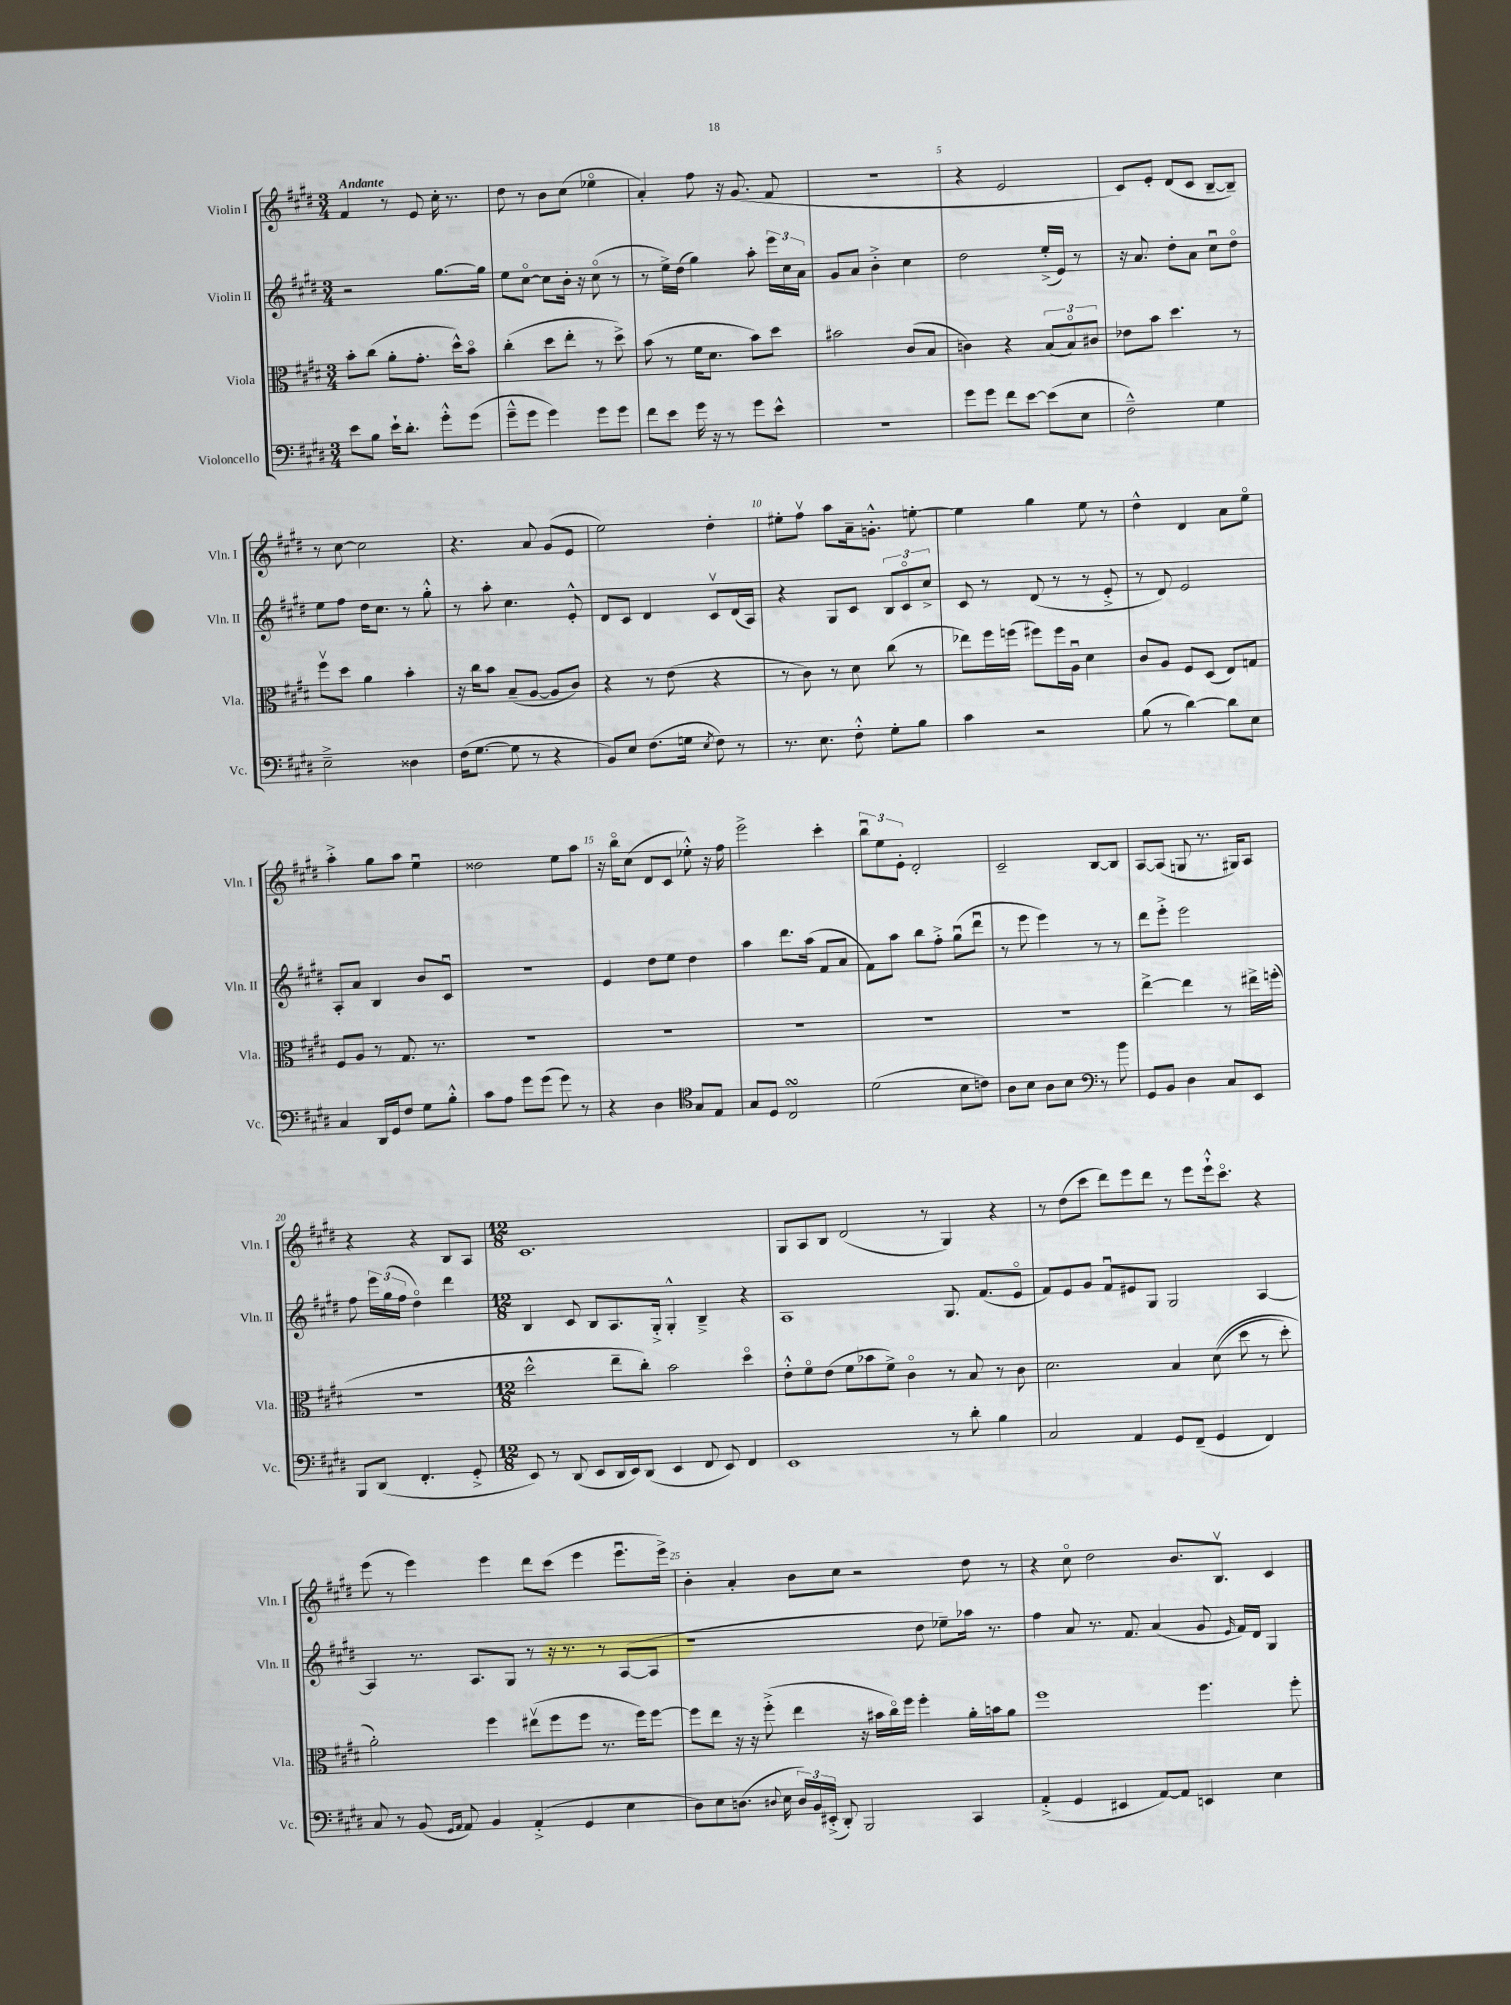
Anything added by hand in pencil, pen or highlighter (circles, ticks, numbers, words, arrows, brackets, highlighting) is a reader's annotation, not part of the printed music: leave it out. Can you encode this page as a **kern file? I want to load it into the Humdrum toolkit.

**kern	**kern	**kern	**kern
*staff4	*staff3	*staff2	*staff1
*clefF4	*clefC3	*clefG2	*clefG2
*k[f#c#g#d#]	*k[f#c#g#d#]	*k[f#c#g#d#]	*k[f#c#g#d#]
*M3/4	*M3/4	*M3/4	*M3/4
8e	8b'	2r	4f#
8B	(8cc#	.	.
16e`	8a'	.	8r
8.d#'	.	.	.
.	8.g#'	.	8e
8g#'^^	.	[8.gg#	16cc#'
.	16dd#^^)	.	8.r
(8g#	8bo	.	.
.	.	16gg#]	.
=	=	=	=
8g#~^^	(4cc#'	8ee	8dd#
8g#	.	[8cc#o	8r
4g#)	8dd#	8cc#]	8b
.	8ee'	16b'	(8cc#
.	.	16r	.
8g#	8r	(8cc#o	4ee-o
8g#	8dd#^)	8r	.
=	=	=	=
8f#	(8b	8r	4a')
8e	8r	16ee^)	.
.	.	(16dd#	.
16g#	16f#	4gg#)	8ff#
16r	8.d#	.	.
8r	.	.	16r
.	.	.	(8.g#
8g#	8b)	8aa'	.
8e^^	8dd#	24eee	8f#
.	.	24cc#	.
.	.	24a	.
=	=	=	=
2.r	2b#	8g#	2.r
.	.	8a	.
.	.	4b'^	.
.	(8c#	4cc#	.
.	8B	.	.
=	=	=	=
8g#	4c)	2dd#	4r
8g#	.	.	.
8f#	4r	.	2e
[8e	.	.	.
(8e]	(12B	(16ee'^	.
.	.	16e)	.
.	12Bo)	.	.
8E	.	8r	.
.	12c#	.	.
=	=	=	=
2F#~^^)	8e-	16r	8c#)
.	.	8.a	.
.	8b	.	8e'
.	4.dd#	8dd#'	(8d#
.	.	8a	8c#
4G#	.	8cc#u	[8B~
.	8r	8dd#o	8B~])
=	=	=	=
2E~^	8ff#v	8ee	8r
.	8dd#	8ff#	[8cc#
.	4a	16dd#	2cc#]
.	.	8.cc#	.
4D##	4b'	8r	.
.	.	8gg#'^^	.
=	=	=	=
(16F#	16r	8r	4.r
[8.G#	16cc#	.	.
.	8b	8aa'	.
8G#]	(8B~	4.cc#	.
8r	[8A	.	8a
4r	8A]	.	(8g#
.	8c#)	8e'^^	8e
=	=	=	=
8BB)	4r	8d#	2ee)
8E	.	8c#	.
(8.F#	8r	4d#	.
.	(8e	.	.
16G	.	.	.
8qE	.	.	.
8F#)	4r	8c#v	4dd#'
8r	.	(16d#	.
.	.	16A)	.
=	=	=	=
8.r	8r	4r	8ee#'
.	8c#)	.	8ff#v
8.E	.	.	.
.	8r	8G#	8aa
8F#'^^	8d#	8c#	16a~
.	.	.	8.g'^^
8G#'	(8cc#	12B	.
.	.	12c#o	.
8B	8r	.	[8ee'
.	.	12cc#^	.
=	=	=	=
4c#	8ee-)	8c#	4ee]
.	16ff#	8r	.
.	(16ff	.	.
2r	8ff#)	(8d#	4gg#
.	16ff#	8r	.
.	16Au	.	.
.	4d#	8r	8ee
.	.	8e'^	8r
=	=	=	=
(8B	8c#	8r	4dd#^^
8r	8A	8d#)	.
[4d#)	8F#	2e	4d#
.	(8D#	.	.
8d#]	8E)	.	8a
8E	8G	.	8eeo
=	=	=	=
4C#	8F#	8A'	4aa'^
.	8A	8a	.
16DD#	8r	4B	8gg#
16GG#	.	.	.
8F#	8.G#	.	8aa
8G#	.	8b	4eeu
.	8.r	.	.
8B'^^	.	8c#u	.
=	=	=	=
8c#	2.r	2.r	2dd##
8A	.	.	.
8g#	.	.	.
(8g#	.	.	.
8g#)	.	.	8ee
8r	.	.	8aa
=	=	=	=
4r	2.r	4e	16r
.	.	.	16bbo
.	.	.	(8cc#
4D#	.	8dd#	8d#
.	.	8ee	8c#
*clefC4	*	*	*
8G#	.	4dd#	8ee-'^^)
8E	.	.	16r
.	.	.	16ff#
=	=	=	=
8G#	2.r	4aa	2eee^
8D#	.	.	.
2C#	.	8.ddd#	.
.	.	(16aa	.
.	.	8f#	4ccc#'
.	.	8a	.
=	=	=	=
(2d#	2.r	8f#)	12bbu
.	.	.	12ee
.	.	8aa	.
.	.	.	12e'
.	.	8bb	2d#'
.	.	8ff#'^	.
8B	.	(8gg#u	.
8c)	.	8ddd#u	.
=	=	=	=
8A	2.r	8r	2c#~
8B	.	8eee	.
8A	.	4eee)	.
8B	.	.	.
8r	.	8r	[8B
8b	.	8r	8B]
=	=	=	=
*clefF4	*	*	*
8GG#	[4ee^	8ddd#	[8A
8BB	.	8eee'^	(8A]
4D#	4ee]	2eee	8G
.	.	.	8.r
8C#	8r	.	.
.	.	.	16G#)
8EE	16ee#^	.	8A
.	(16ff'	.	.
=	=	=	=
8BBB	2.r	8ff#	4r
(8DD#	.	24eee	.
.	.	(24gg#	.
.	.	24ff#	.
4.FF#'	.	4dd#o)	4r
.	.	4ddd#	8B
8GG#'^	.	.	8A
=	=	=	=
*M12/8	*M12/8	*M12/8	*M12/8
8EE)	2dd#^^	4B	1.c#
8r	.	.	.
(8DD#	.	8c#	.
8EE	.	8B	.
16DD#	8ee~	8.A	.
16EE)	.	.	.
(8DD#	8cc#')	.	.
.	.	16G#'^	.
4EE	2b	4G#'^^	.
8FF#	.	4B~^	.
8EE)	.	.	.
4FF#	4dd#o	4r	.
=	=	=	=
1EE	8e'^^	1A	8G#
.	8f#o	.	8A
.	(8e	.	8B
.	8f#	.	(2d#
.	8b-	.	.
.	8f#^)	.	.
.	4c#o	.	.
.	.	.	8r
8r	8r	8.G#	4G#)
8d#'	8B	.	.
.	.	(8.f#	.
4B	8r	.	4r
.	8c#	8eo	.
=	=	=	=
2C#	2.d#	8f#)	8r
.	.	8e	(8dd#
.	.	8g#	8ccc#
.	.	8f#u	8ddd#)
4AA	.	8e#	8eee
.	.	8G#	8ddd#
8GG#	4B	2G#	8r
(8FF#~	.	.	8eee
4GG#	&((8d#	.	16eee`^^
.	.	.	8.ccc#o
.	8dd#	.	.
4FF#)	8r	[4A	4r
.	8dd#')	.	.
=	=	=	=
8C#	2a'&)	4A]	(8eee
8r	.	.	8r
(8BB	.	8.r	4eee)
16qqGG#	.	.	.
16qqAA	.	.	.
8AA)	.	.	.
.	.	8.A	.
4BB	4ff#	.	4eee
.	.	8G#	.
(4AA'^	(8ee#v	8r	8ddd#
.	8ff#	16r	(8ccc#
.	.	8.r	.
4GG#	8ff#	.	4eee
.	8.r	8r	.
4E	.	([8A	8.eeeu
.	16ff#)	.	.
.	[8ff#	8A]	.
.	.	.	16eee^)
=	=	=	=
8D#)	8ff#]	1r	4b'
8E	8ee	.	.
(8.D	16r	.	4a'
.	16r	.	.
.	(8ff#'^	.	.
8qqD#	.	.	.
16E	.	.	.
24D#)	4ee	.	8b
24BB	.	.	.
(24EE#'^	.	.	.
8DD#')	.	.	8cc#
2BBB	16r	.	2r
.	16b#	.	.
.	16cc#o)	.	.
.	16ff#	.	.
.	4ff#'	8dd#	.
.	.	8ee-~)	.
4CC#	16a'	16aa-	8dd#
.	16b	8.r	.
.	8a	.	8r
=	=	=	=
(4AA'^	1ff#	4ff#	4r
4GG#	.	8a	8cc#o
.	.	8.r	2dd#
4EE#	.	.	.
.	.	8.f#	.
[8AA)	.	(4a	.
8AA]	.	.	8.b
4EE	4.ff#	8g#	.
.	.	.	8.Bv
.	.	16qqe	.
.	.	16f#)	.
.	.	16d#	.
4E	.	4G#	4c#
.	8ff#'	.	.
==	==	==	==
*-	*-	*-	*-
